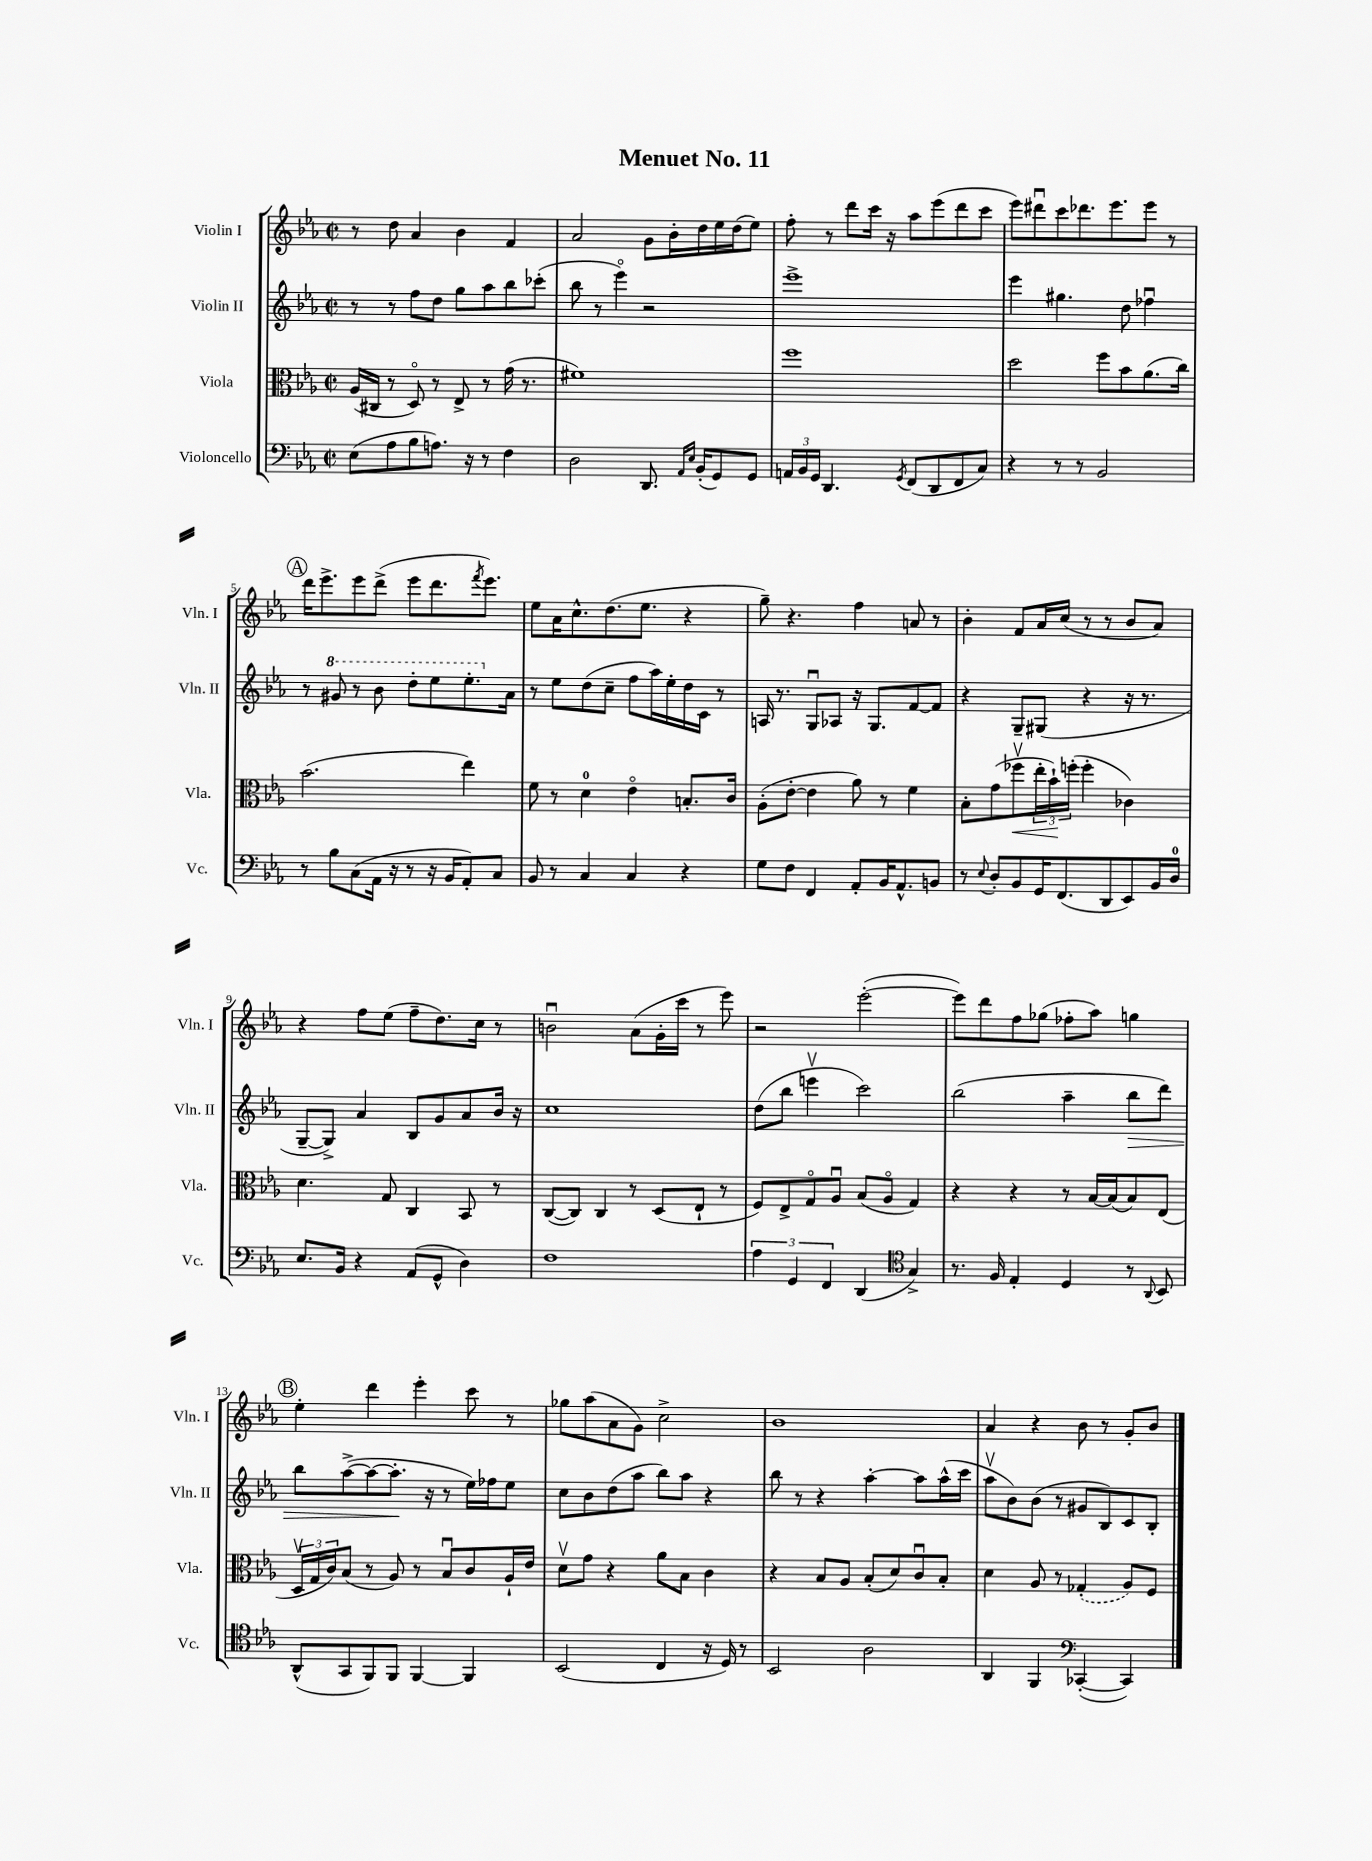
\header { title = "Menuet No. 11" }
<<
\new StaffGroup <<
\new Staff = "s0" \with { instrumentName = "Violin I" shortInstrumentName = "Vln. I" } {
    \clef treble \key ees \major \defaultTimeSignature \time 2/2
    r8 d''8 aes'4 bes'4 f'4 |
    aes'2 g'8 bes'16-. d''16 ees''16 d''16( ees''8) |
    f''8-. r8 d'''8 c'''16 r16 aes''8 ees'''8( d'''8 c'''8 |
    ees'''8) dis'''8\downbow c'''8 des'''8. ees'''8. ees'''8 r8 |
    \mark \markup { \circle "A" } d'''16 ees'''8.-> ees'''8 d'''8->( ees'''8 d'''8. \acciaccatura { f'''8 } ees'''8.) |
    ees''8 aes'16 c''8.-^ d''8.( ees''8. r4 |
    g''8--) r4. f''4 a'8 r8 |
    bes'4-. f'8 aes'16 c''16( r8 r8 bes'8 aes'8) |
    r4 f''8 ees''8( f''8-- d''8.) c''16 r8 |
    b'2\downbow aes'8( g'16-. c'''16 r8 ees'''8) |
    r2 ees'''2~-.( |
    ees'''8) d'''8 f''8 ges''8( fes''8-. aes''8) g''4 |
    \mark \markup { \circle "B" } ees''4-. d'''4 ees'''4-. c'''8 r8 |
    ges''8 aes''8( aes'8 g'8) c''2-> |
    bes'1 |
    aes'4 r4 bes'8 r8 g'8-. bes'8 \bar "|." |
}
\new Staff = "s1" \with { instrumentName = "Violin II" shortInstrumentName = "Vln. II" } {
    \clef treble \key ees \major \defaultTimeSignature \time 2/2
    r8 r8 f''8 d''8 g''8 aes''8 bes''8 ces'''8-.( |
    bes''8 r8 ees'''4\flageolet) r2 |
    ees'''1-> |
    ees'''4 gis''4. d''8 fes''4\downbow |
    \mark \markup { \circle "A" } r8 \ottava #1 gis''8 r8 bes''8 d'''8-. ees'''8 ees'''8.-. \ottava #0 aes'16 |
    r8 ees''8 d''8( c''8-- f''8 aes''16) ees''16-. d''16 c'16 r8 |
    a16 r8. g8\downbow aes8 r16 g8. f'8~ f'8 |
    r4 g8-- gis8( r4 r16 r8. |
    g8~-- g8->) aes'4 bes8 g'8 aes'8 bes'16 r16 |
    c''1 |
    d''8( bes''8 e'''4\upbow c'''2) |
    bes''2( aes''4-- bes''8\> d'''8) |
    \mark \markup { \circle "B" } bes''8 aes''8~->( aes''8~ aes''8.-.\! r16 r8 ees''16) fes''16 ees''8 |
    c''8 bes'8 d''8( aes''8 bes''8) aes''8 r4 |
    bes''8 r8 r4 aes''4~-. aes''8 aes''16-^( c'''16 |
    aes''8\upbow bes'8) bes'8( r8 gis'8 bes8) c'8 bes8-. \bar "|." |
}
\new Staff = "s2" \with { instrumentName = "Viola" shortInstrumentName = "Vla." } {
    \clef alto \key ees \major \defaultTimeSignature \time 2/2
    aes16( cis16 r8 d8\flageolet) r8 ees8-> r8 g'16( r8. |
    fis'1) |
    f''1 |
    d''2 f''8 bes'8 aes'8.( c''16) |
    \mark \markup { \circle "A" } bes'2.( ees''4) |
    f'8 r8 d'4-0 ees'4\flageolet b8.-. c'16 |
    aes8-.( ees'8~-. ees'4 aes'8) r8 f'4 |
    bes8-. g'8( fes''8\upbow\< \tuplet 3/2 { ees''16-. bes'16-!\!) f''16-.( } f''4-. ces'4) |
    d'4. g8 c4 bes,8 r8 |
    c8~( c8) c4 r8 d8( ees8-! r8 |
    f8) ees8-> g8\flageolet aes8\downbow bes8( aes8\flageolet g4) |
    r4 r4 r8 bes16~ bes16( bes8) ees8( |
    \mark \markup { \circle "B" } \tuplet 3/2 { d16\upbow g16 c'16) } bes8( r8 aes8) r8 bes8\downbow c'8 aes16-! ees'16 |
    d'8\upbow g'8 r4 aes'8 bes8 c'4 |
    r4 bes8 aes8 bes8-.( d'8) c'8\downbow bes8-. |
    d'4 aes8 r8 \once \slurDashed ges4-.( aes8) f8 \bar "|." |
}
\new Staff = "s3" \with { instrumentName = "Violoncello" shortInstrumentName = "Vc." } {
    \clef bass \key ees \major \defaultTimeSignature \time 2/2
    ees8( aes8 bes8 a8.) r16 r8 f4 |
    d2 d,8. \grace { aes,16 ees16 } bes,16-.( g,8) g,8 |
    \tuplet 3/2 { a,16 bes,16 g,16 } d,4. \acciaccatura { g,8 } f,8( d,8 f,8 c8) |
    r4 r8 r8 bes,2 |
    \mark \markup { \circle "A" } r8 bes8 c8( aes,16 r16 r8 r16 bes,16 aes,8-.) c8 |
    bes,8 r8 c4 c4 r4 |
    g8 f8 f,4 aes,8-. bes,16 aes,8.-^ b,8 |
    r8 \appoggiatura { ees8 } d8-. bes,8 g,16 f,8.( d,8 ees,8) bes,16 d16-0 |
    ees8. bes,16 r4 aes,8( g,8-^ d4) |
    f1 |
    \tuplet 3/2 { aes4 g,4 f,4 } d,4( \clef tenor g4->) |
    r8. f16 ees4-. d4 r8 \appoggiatura { aes,8 } bes,8 |
    \mark \markup { \circle "B" } aes,8-^( g,8 f,8) f,8 f,4~ f,4 |
    bes,2( c4 r16 d16) r8 |
    bes,2 aes2 |
    aes,4 f,4 \clef bass ces,4~-.( ces,4) \bar "|." |
}
>>
>>
